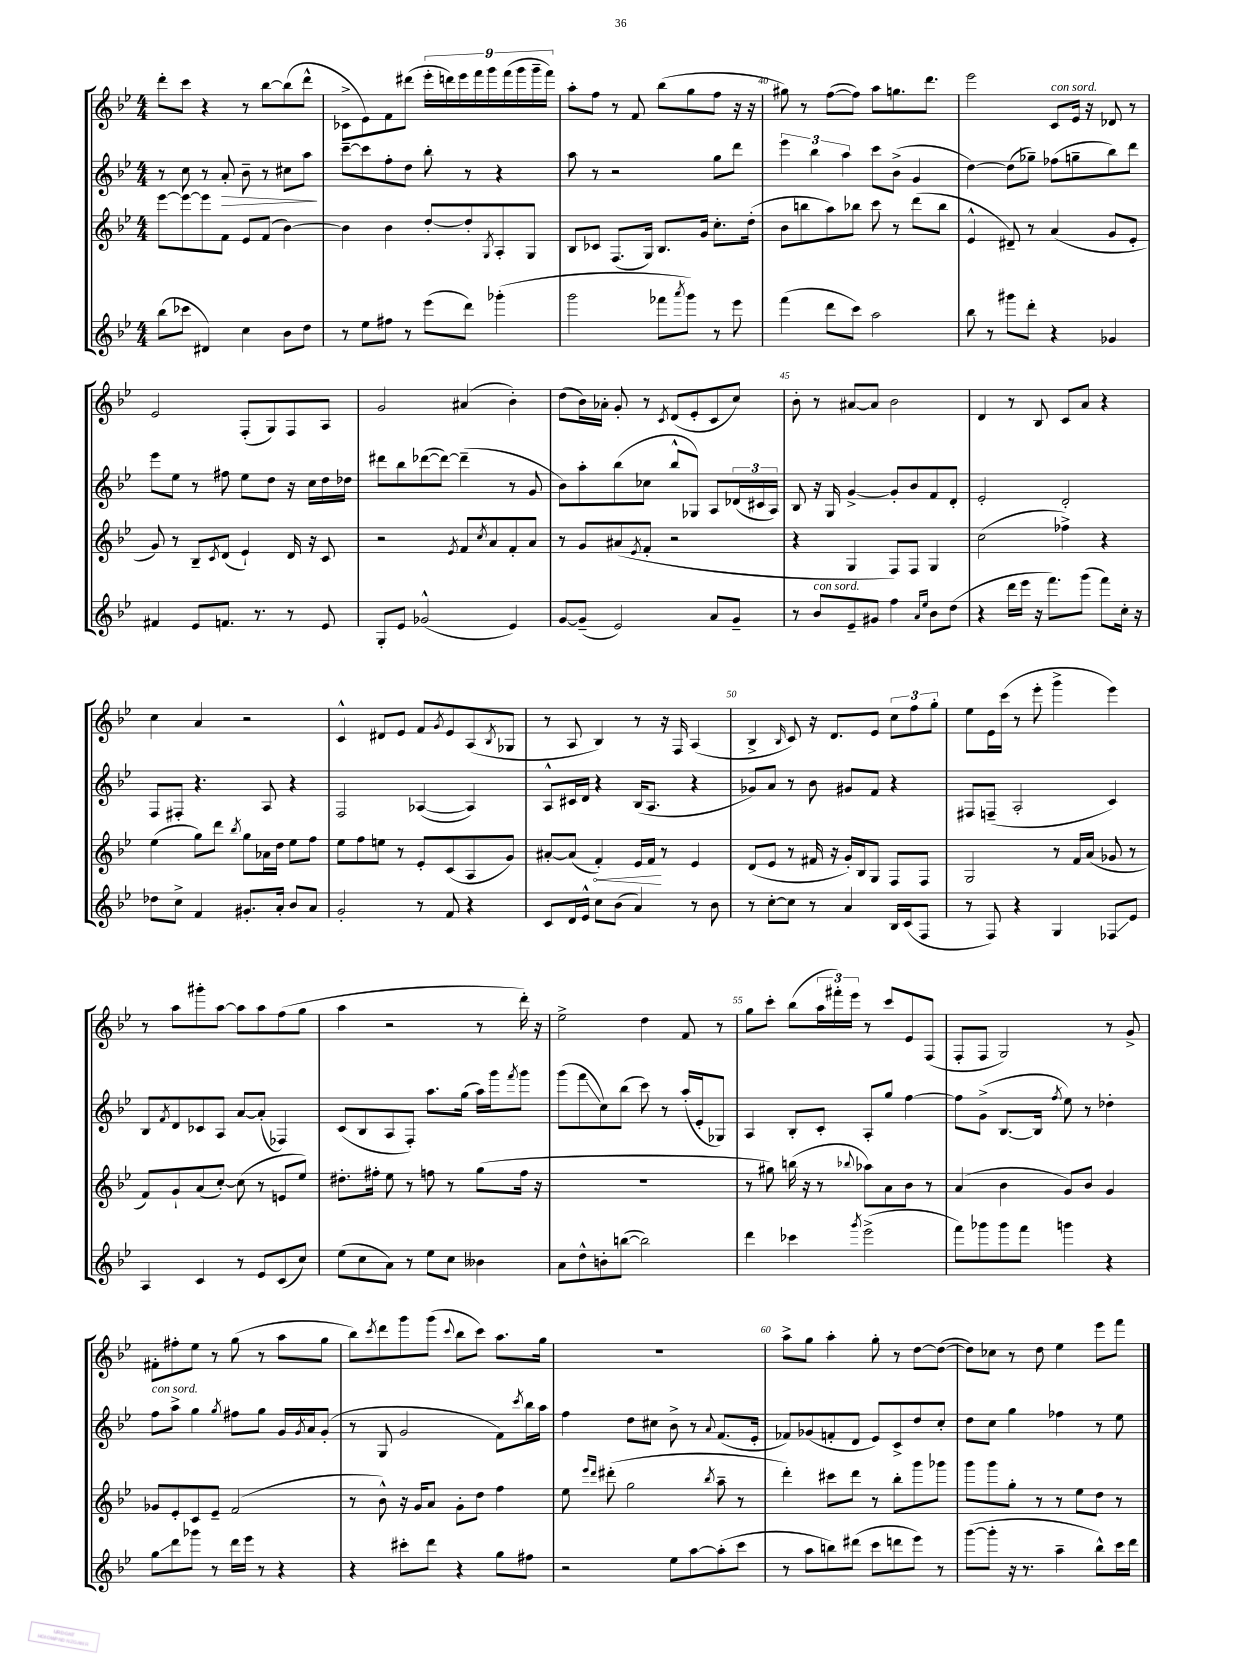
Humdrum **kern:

**kern	**kern	**kern	**kern
*staff4	*staff3	*staff2	*staff1
*clefG2	*clefG2	*clefG2	*clefG2
*k[b-e-]	*k[b-e-]	*k[b-e-]	*k[b-e-]
*M4/4	*M4/4	*M4/4	*M4/4
(8bb-\L	[8eee-\L	8r	8ddd'\L
8ccc-\J	8eee-\_	8cc\	8ccc\J
4d#/)	8eee-\]	8r	4r
.	8f\J	8a'/	.
4cc\	8e-/L	8b-~\	8r
.	(8f/J	8r	[8bb-\L
8b-\L	[4b-\)	8cc#\L	(8bb-\]
8dd\J	.	8aa\J	8ddd^^\J
=	=	=	=
8r	4b-\]	[8ccc~\L	8c-^\L
8ee-\L	.	8ccc\]	8e-\)
8ff#\J	4b-\	8ff'\	8f\
8r	.	8dd\J	(8ddd#\J
(8eee-\L	[8dd'/L	8bb-'\	18eee-'\LL
.	.	.	18ddd\)
.	.	.	18eee-\
8ddd\J)	8dd'/]	8r	.
.	.	.	18fff\
.	.	.	18ggg\
.	8qG/	.	.
(4ggg-'\	8A'/	4r	.
.	.	.	(18fff\
.	.	.	18ggg\
.	8G/J	.	.
.	.	.	18ggg~\
.	.	.	18fff\JJ)
=	=	=	=
2ggg\	8B-/L	8aa\	8aa'\L
.	8c-/J	8r	8ff\J
.	(8.F/L	2r	8r
.	.	.	8f/
.	16G/Jk)	.	.
8fff-\L	8.B-/L	.	(8bb-\L
8qaaa/	.	.	.
8ggg\J)	.	.	8gg\
.	16g/Jk	.	.
8r	8.cc'\L	8gg\L	8ff\J
8eee-\	.	8ddd\J	16r
.	(16dd'\Jk	.	16r
=	=	=	=
(4fff\	8b-\L	6eee-\	8gg#\)
.	8bb\	.	8r
.	.	6bb-\	.
8ddd\L	8aa\)	.	([8ff\L
.	.	6aa\	.
8ccc\J)	8bb-\J	.	8ff\]J)
2aa\	8ccc\	8ccc\L	8aa\L
.	8r	(8b-^\J	8.gg\
.	(8ddd\L	4g/	.
.	.	.	8.ddd\J
.	8bb-\J	.	.
=	=	=	=
8bb-\	4e-^^/	[4dd\)	2eee-\
8r	.	.	.
8ggg#\L	8d#~/)	(8dd\]L	.
8ddd'\J	8r	8gg-~\J)	.
4r	(4a/	(8ff-\L	8c/L
.	.	8gg~\	16e-/Jk
.	.	.	16r
4g-/	8g/L	8bb-\)	8d-/
.	8e-'/J	8ddd\J	8r
=	=	=	=
4f#/	8g/)	8eee-\L	2e-/
.	8r	8ee-\J	.
8e-/L	8B-~/L	8r	.
.	8qc/	.	.
8.f/J	(8d/J	8ff#\	.
.	4e-`/)	8ee-\L	(8F'/L
8.r	.	.	.
.	.	8dd\J	8G/)
8r	16d/	16r	8F/
.	16r	16cc\LL	.
8e-/	8c/	16dd\	8A/J
.	.	16dd-\JJ	.
=	=	=	=
8G'/L	2r	8ddd#\L	2g/
8e-/J	.	8bb-\	.
(2g-^^/	.	([8ddd-\	.
.	.	8ddd-\_J)	.
.	8qe-/	.	.
.	8f/L	(4ddd-~\]	(4a#/
.	8qcc/	.	.
.	8a/	.	.
4e-/)	8f'/	8r	4b-'\)
.	8a/J	8g/	.
=	=	=	=
[8g/L	8r	8b-\L)	(8dd\L
(8g~/]J	8g/L	8aa'\	16b-\L)
.	.	.	16a-'\JJ
2e-/)	(8a#/	(8bb-\	8g'/
.	8qe-/	.	.
.	8f'/J	8cc-\J	8r
.	.	.	8qc/
.	2r	8bb-^^/L	(8d/L
.	.	8G-/J)	8e-'/
8a/L	.	8A/L	8c/
8g~/J	.	(24d-/L	8cc/J)
.	.	24c#/	.
.	.	24A/JJ)	.
=	=	=	=
8r	4r	8B-/	8b-'\
8b-/L	.	16r	8r
.	.	16G/	.
8e-~/	4G/	[4g^/	[8a#/L
8g#/J	.	.	8a#/]J
4ff\	8F/L)	8g'/]L	2b-\
.	8F/J	8b-/	.
16qqa/LL	.	.	.
16qqee-/JJ	.	.	.
8b-\L	4G/	8f/	.
(8dd\J	.	8d'/J	.
=	=	=	=
4r	(2cc\	2e-'/	4d/
16ddd\LL	.	.	8r
16eee-\JJ	.	.	.
16r	.	.	8B-/
8.fff\L)	.	.	.
.	4ff-^\)	2d'/	8c/L
(8ggg\J	.	.	8a/J
8fff\L)	4r	.	4r
16cc'\Jk	.	.	.
16r	.	.	.
=	=	=	=
8dd-\L	(4ee-\	8F/L	4cc\
8cc^\J	.	8F#'/J	.
4f/	8gg\L)	4.r	4a/
.	8ddd\J	.	.
.	8qbb-/	.	.
8.g#'/L	8gg\L	.	2r
.	16a-\L	8A/	.
16a'/Jk	16dd\JJ	.	.
8b-/L	8ee-\L	4r	.
8a/J	8ff\J	.	.
=	=	=	=
2g'/	8ee-\L	2F/	4c^^/
.	8ff\	.	.
.	8ee\J	.	8d#/L
.	8r	.	8e-/J
8r	8e-'/L	([4A-/	8f/L
.	.	.	8qg/
8f/	(8c/	.	8e-/
4r	8A/	4A-/])	(8A/
.	.	.	8qB-/
.	8g/J)	.	8G-/J
=	=	=	=
8c/L	[8a#'/L	8A^^/L	8r
16d/L	(8a#/]J	16c#/L	8A/
16e-^^/JJ	.	16d/JJ	.
8cc\L	4f'/)	4r	4B-/)
(8b-\J	.	.	.
4a/)	16e-/LL	(16B-/LK	8r
.	16f/JJ	8.A/J	.
.	8r	.	16r
.	.	.	16F/
8r	4e-/	4r	(4A/
8b-\	.	.	.
=	=	=	=
8r	(8d/L	8g-/L)	4B-^/
[8cc'\L	8e-/J	8a/J	.
.	.	.	16qqB-/
8cc\]J	8r	8r	8c/)
8r	16f#/	8b-\	16r
.	16r	.	8.d/L
4a/	16g'/LL)	8g#/L	.
.	16B-/J	.	.
.	8G/J	8f/J	8e-/J
16B-/LL	8F/L	4r	12cc\L
(16c/J	.	.	.
.	.	.	12ff\
8F/J	8F/J	.	.
.	.	.	12gg'\J
=	=	=	=
8r	2G/	8F#/L	8ee-\L
8F/)	.	(8F~/J	16e-\L
.	.	.	(16ccc\JJ
4r	.	2A'/	8r
.	.	.	8eee-'\
4G/	8r	.	4ggg^\
.	16f/LL	.	.
.	(16a/JJ	.	.
8F-/L	8g-/	4c/)	4eee-\)
8e-/J	8r	.	.
=	=	=	=
4A/	8f/L)	8B-/L	8r
.	.	8qf/	.
.	8g`/	8d/	8aa\L
4c/	(8a/	8c-/	8ggg#'\
.	[8cc'/J)	8A/J	[8aa\J
8r	(8cc\]	[8a/L	8aa\]L
8e-/L	8r	(8a'/]J	8aa\
(8c/	8e/L	4F-/)	(8ff\
8cc/J)	8ee-/J)	.	8gg\J
=	=	=	=
(8ee-\L	8.dd#'\L	(8c/L	4aa\
8cc\	.	8B-/	.
.	16ff#'\Jk	.	.
8a\J)	8ee-\	8A/	2r
8r	8r	8F'/J)	.
8ee-\L	8ff\	8.aa\L	.
8cc\J	8r	.	.
.	.	(16gg\Jk	.
4b--\	(8gg\L	16aa\LL)	8r
.	.	16ggg\J	.
.	.	8qfff/	.
.	16ff\Jk	8ggg\J	16ddd'\)
.	16r	.	16r
=	=	=	=
8a\L	1r	(8ggg\L	2ee-^\
8dd^^\	.	8fff\	.
8b'\	.	8cc\)	.
([8bb\J	.	(8bb-\J	.
2bb\])	.	8ccc\)	4dd\
.	.	8r	.
.	.	(16aa'/LL	8f/
.	.	16e-'/J	.
.	.	8G-/J)	8r
=	=	=	=
4ddd\	8r	4A/	8gg\L
.	8gg#\)	.	8ccc'\J
4ccc-\	(16bb\	8B-'/L	(8bb-\L
.	16r	.	.
.	8r	8c'/J	24aa\L
.	.	.	24fff#'\)
.	.	.	24eee-\JJ
8qggg/	8qqbb-/	.	.
(2eee-^\	8aa-\L)	8A'/L	8r
.	8a\	8gg/J	8ccc/L
.	8b-\J	[4ff\	8e-/
.	8r	.	(8F/J
=	=	=	=
8fff\L)	(4a/	8ff\]L	8F'/L
8ggg-\	.	(8g^\J	8F/J
8ggg-\	4b-\	[8.B-/L	2G/)
8fff\J	.	.	.
.	.	16B-/]Jk	.
.	.	8qff/	.
4ggg\	8g/L)	8ee-\)	.
.	8b-/J	8r	.
4r	4g/	4dd-'\	8r
.	.	.	8g^/
=	=	=	=
8gg\L	8g-/L	8ff\L	8f#'\L
8ddd\	8e-'/	8aa^\J	8ff#'\
8ggg-\J	8c/	4gg\	8ee-\J
8r	8e-~/J	.	8r
.	.	8qgg/	.
16ddd\LL	(2f/	8ff#\L	(8gg\
16eee-\JJ	.	.	.
8r	.	8gg\J	8r
4r	.	16g/LL	8aa\L
.	.	8qg/	.
.	.	16a/J	.
.	.	(8g'/J	8gg\J
=	=	=	=
4r	8r	8r	8bb-\L)
.	.	.	8qccc/
.	8b-^^\)	8G/	8ddd\
8ccc#'\L	16r	2g/	8ggg\
.	16g/LK	.	.
8ddd\J	8a/J	.	(8ggg\J
.	.	.	8qqccc/
4r	8g'\L	.	8bb-\L
.	8dd\J	.	8ccc\J)
8gg\L	4ff\	8f\L)	8.aa\L
.	.	8qccc/	.
8ff#\J	.	16bb-\L	.
.	.	16aa\JJ	16gg\Jk
=	=	=	=
2r	8ee-\	4ff\	1r
.	16qqeee-/LL	.	.
.	16qqddd/JJ	.	.
.	(8ddd#'\	.	.
.	2gg\	8dd\L	.
.	.	8cc#\J	.
8ee-\L	.	8b-^\	.
[8aa\	.	8r	.
.	8qbb-/	8qqa/	.
(8aa'\]	8aa~\	(8.f/L	.
8ccc\J	8r	.	.
.	.	16e-'/Jk	.
=	=	=	=
8r	4ddd'\)	8f-/L)	8aa^\L
8aa\L	.	(8g-/	8gg\J
8bb\)	8ccc#\L	8f'/	4aa'\
(8ddd#\J	8ddd\J	8d/J	.
8ccc\L	8r	8e-/L)	8gg'\
8ddd\	8bb-'\L	8c^/	8r
8eee-\J)	8ggg\	8dd/	[8dd\L
8r	8ggg-\J	8cc'/J	(8dd\_J
=	=	=	=
([8ggg\L	8ggg\L	8dd\L	8dd\]L)
8ggg'\]J	8ggg\	8cc\J	8cc-\J
16r	8gg'\J	4gg\	8r
8.r	.	.	.
.	8r	.	8dd\
4aa~\	8r	4ff-\	4ee-\
.	8ee-\L	.	.
8bb-^^\L)	8dd\J	8r	8eee-\L
16ccc\L	8r	8ee-\	8fff\J
16ddd\JJ	.	.	.
==	==	==	==
*-	*-	*-	*-
